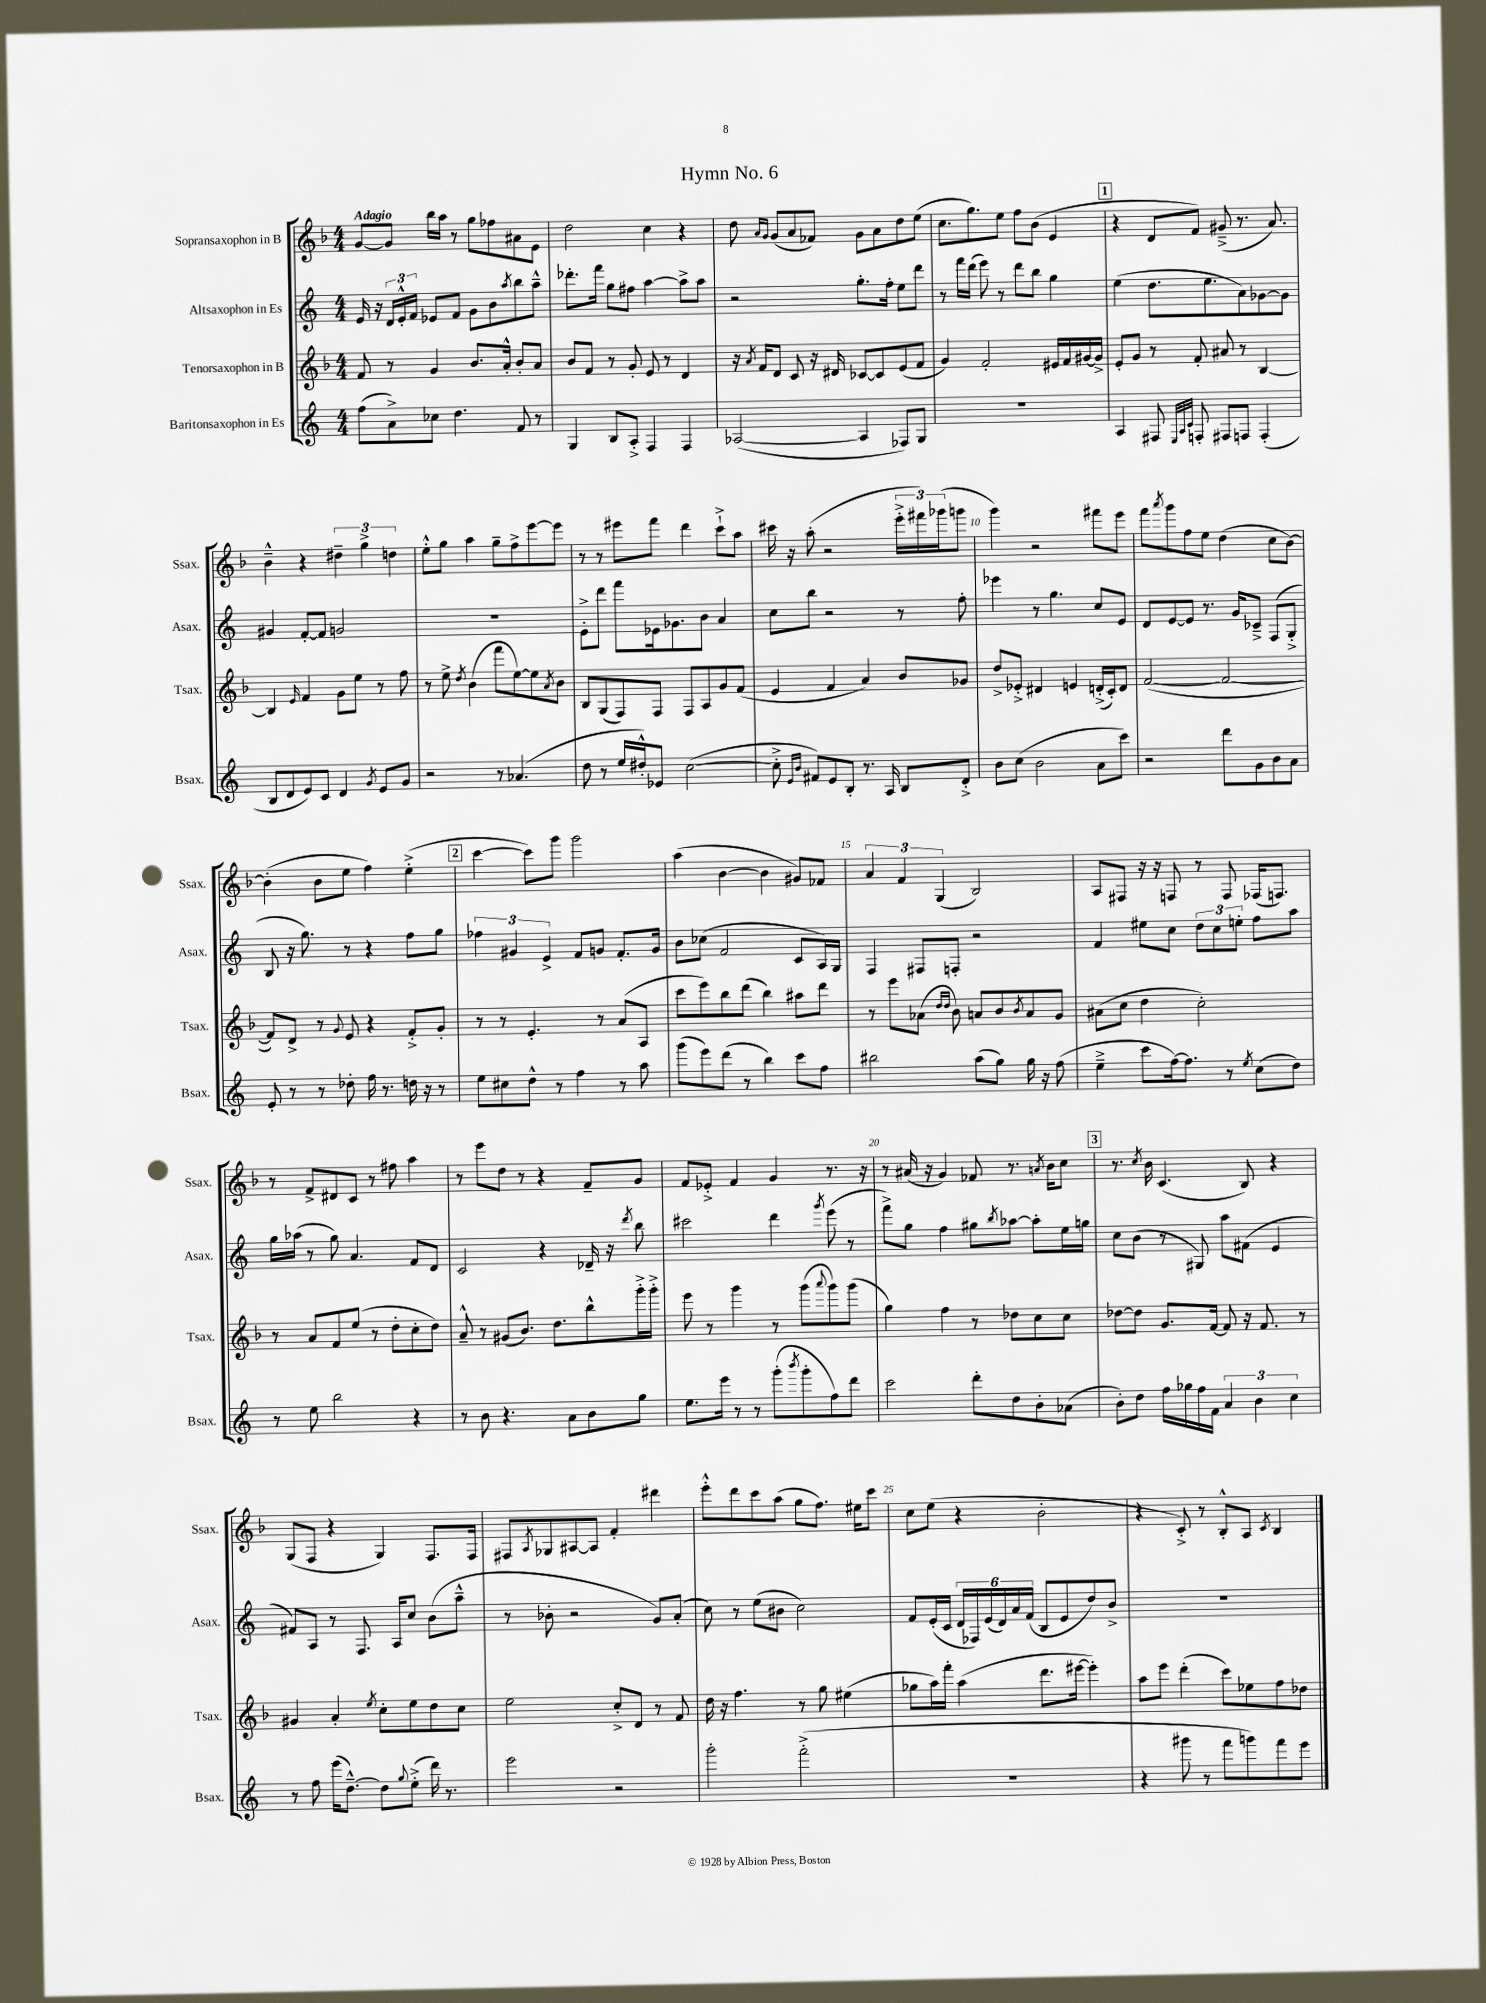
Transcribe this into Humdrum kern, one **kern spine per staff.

**kern	**kern	**kern	**kern
*part4	*part3	*part2	*part1
*staff4	*staff3	*staff2	*staff1
*I"Baritonsaxophon in Es	*I"Tenorsaxophon in B	*I"Altsaxophon in Es	*I"Sopransaxophon in B
*I'Bsax.	*I'Tsax.	*I'Asax.	*I'Ssax.
*clefG2	*clefG2	*clefG2	*clefG2
*k[]	*k[b-]	*k[]	*k[b-]
*M4/4	*M4/4	*M4/4	*M4/4
=1	=1	=1	=1
!	!	!	!LO:TX:a:B:t=Adagio
(8ff\L	8f/	16e/	[8g/L
.	.	16r	.
8a^\)	8r	24d/LL	8g/J]
.	.	24e'^^/	.
.	.	24f/JJ	.
8cc-X\J	4g/	8e-X/L	16bb-\LL
.	.	.	16aa\JJ
4.dd\	.	8f/J	8r
.	8.b-/L	8g\L	8gg\L
.	.	8b\	8ff-X\
.	16a'^^/Jk	.	.
.	.	8qaa/	.
8f/	8b-'/L	8bb\	8a#X\
8r	8a/J	8aa~^^\J	8e\J
=2	=2	=2	=2
4G/	8b-/L	8.ddd-X'\L	2dd\
.	8f/J	.	.
.	.	16fff\Jk	.
8B/L	8r	8gg\L	.
8A'^/J	8g'/	8ff#X\J	.
4F/	8e/	[4aa\	4cc\
.	8r	.	.
4F/	4d/	8aa^\L]	4r
.	.	8aa\J	.
=3	=3	=3	=3
([2A-X/	16r	2r	8dd\
.	8qa/	.	.
.	16f/KL	.	.
.	.	.	16qqa/LL
.	.	.	16qqg/JJ
.	8d/J	.	(8g/L
.	8c/	.	8a/
.	16r	.	8f-X/J)
.	16d#X/	.	.
4A-/]	[8c-X/L	8.gg'\L	8g\L
.	8c-/]	.	8a\
.	.	16ff'\Jk	.
8F-X/L)	(8e/	8ee\L	8dd\
8G/J	8f/J	8ddd\J	(8ee\J
=4	=4	=4	=4
1r	4g/)	8r	8.cc\L
.	.	16fff\LL	.
.	.	(16ddd\JJ	8.gg\)
.	2f'/	8eee\)	.
.	.	8r	8ee\J
.	.	8ddd\L	8ff\L
.	.	8bb\J	(8b-\J
.	16e#X/LL	4gg\	4e/
.	16f/	.	.
.	[16g#X/	.	.
.	16g#^/JJ]	.	.
!!LO:REH:place=s1:t=1
=5	=5	=5	=5
4A/	8e'/L	(4ee\	4r
.	8g/J	.	.
8F#X/	8r	8.dd\L	8d/L
32qqE/LLL	.	.	.
32qqA/	.	.	.
32qqc/JJJ	.	.	.
8Fn'/	8f'/	.	8f/J)
.	.	8.ee\	.
8F#X/L	8a#X/	.	(8g#X~^/
8Fn/J	8r	8a\)	8.r
(4F'/	[4B-/	[8g-X\	.
.	.	.	8.a/)
.	.	8g-\J]	.
!!LO:LB:g=z
=6	=6	=6	=6
8B/L	4B-/]	4g#X/	4b-~^^\
8d/	.	.	.
.	16qqe/	.	.
8e/)	4f/	[8f'/L	4r
8c/J	.	8f/J]	.
4d/	8g\L	2gn/	6dd#X~\
.	8ee\J	.	.
.	.	.	6gg^\
8qg/	.	.	.
8e/L	8r	.	.
.	.	.	6ddn\
8g/J	8ff\	.	.
=7	=7	=7	=7
2r	8r	1r	8ee'^^\L
.	8ee^\	.	8gg\J
.	8qdd/	.	.
.	(4b-\	.	4aa\
8r	8fff\L	.	8gg~\L
(4.a-X/	[8ee\)	.	8ff^\
.	8ee\]	.	[8eee\
.	8qa/	.	.
.	8b-\J	.	8eee\J]
=8	=8	=8	=8
8dd\	8B-/L	8e'^\L	8r
8r	(8G/	8ddd\J	8r
16ee/LL	8F/)	8fff\L	8eee#X\L
16dd#X'^^/J)	.	.	.
8e-X/J	8F/J	16e-X\k	8fff\J
.	.	8.g-X\	.
([2cc\	8F/L	.	4ddd\
.	8A/	8b\J	.
.	8g/	4a/	8ccc`^\L
.	(8f/J	.	8aa\J
=9	=9	=9	=9
8cc'^\]	4e/	8cc\L	16ccc#X\
.	.	.	16r
16qqe/LL	.	.	.
16qqb/JJ	.	.	.
8f#X/L)	.	8bb\J	(8aa'\
8e/	4f/	2r	2r
8B'/J	.	.	.
8.r	4a/)	.	.
16A/	.	.	.
8B/L	8b-/L	8r	24eee'^\LL
.	.	.	24fff#X\)
.	.	.	(24ggg-X\J
8d'^/J	8g-X/J	8ff'\	8gggn\J
=10	=10	=10	=10
8b\L	8dd^/L	4eee-X\	4ggg\)
(8cc\J	8e-X'^/J	.	.
2b\	4d#X/	8r	2r
.	.	4.gg\	.
.	4en/	.	.
8a\L	(16dn'^/LL	8cc/L	8fff#X\L
.	16c'/J)	.	.
8ccc\J)	8d/J	8e/J	8eee\J
=11	=11	=11	=11
2r	([2f/	8d/L	8fff\L
.	.	.	8qaaa/
.	.	[8e/	8ggg\
.	.	8e/J]	8ff\
.	.	8.r	8ee\J
8ddd\L	2f/_	.	(4dd\
.	.	16g/KL	.
8g\	.	8c-X~^/J	.
8b\	.	(8F/L	8cc\L
8a\J	.	8G'^/J	[8b-\J)
!!LO:LB:g=z
=12	=12	=12	=12
8e'/	8f/L])	8B/	(4b-'\]
8r	8d^/J	16r	.
.	.	8.gg\)	.
8r	8r	.	8b-\L
.	8qqg/	.	.
8dd-X'\	8e/	8r	8ee\J
16ff\	4r	4r	4ff\)
8.r	.	.	.
16ddn\	8f'^/L	8ff\L	(4ee'^\
16r	.	.	.
8r	8g'/J	8gg\J	.
!!LO:REH:place=s1:t=2
=13	=13	=13	=13
8ee\L	8r	6ff-X\	[4ccc\
8cc#X\	8r	.	.
.	.	6g#X/	.
8dd^^\J	4.e'/	.	8ccc\L])
.	.	6e^/	.
8r	.	.	8ggg\J
4ff\	.	8f/L	2ggg\
.	8r	8gn/J	.
8r	(8a/L	8.f'/L	.
8aa\	8A/J	.	.
.	.	16g/Jk	.
=14	=14	=14	=14
(8ggg\L	8ccc\L	8b\L	(4aa\
8eee\)	8eee\)	(8cc-X\J	.
(8ddd\J	8bb-\	2f/	[4b-\
8r	(8ddd\J	.	.
4bb\)	4bb-\)	.	4b-\]
8ccc\L	8aa#X\L	8c/L	8g#X/L)
8ff\J	8ddd\J	16A/L)	8f-X/J
.	.	16G/JJ	.
=15	=15	=15	=15
2bb#X\	8r	4F/	6a/
.	8eee\L	.	.
.	.	.	6f/
.	(8a-X\J	8F#X/L	.
.	.	.	(6G/
.	16qqdd/LL	.	.
.	16qqdd/JJ	.	.
.	8b-\)	8Fn'/J	.
(8aa\L	8an/L	2r	2B-/)
8gg\J)	8b-/	.	.
.	8qb-/	.	.
16gg\	8a/	.	.
16r	.	.	.
(8ff\	8g/J	.	.
=16	=16	=16	=16
4ee~^\	(8a#X\L	4f/	8A/L
.	8cc\J	.	8F#X/J
8ccc\L	4dd\	8ee#X\L	16r
.	.	.	16r
[16ff\k)	.	8cc\J	8Fn/
8.ff\J]	.	.	.
.	2cc'\)	12dd\L	8r
.	.	12cc\	.
8r	.	.	8F/
.	.	12een'\J	.
8qee/	.	.	.
(8cc\L	.	8ff\L	(16F-X/KL
.	.	.	8.Fn/J)
8dd\J)	.	8aa\J	.
!!LO:LB:g=z
=17	=17	=17	=17
8r	8r	16gg\LL	8r
.	.	(16aa-X\JJ	.
8ee\	8a/L	8r	8f^/L
2bb\	8f/	8gg\)	8d#X/
.	(8ee/J	4.a/	8c/J
.	8r	.	8r
.	8dd'\L	.	8ff#X\
4r	8cc'\	8f/L	4aa\
.	8dd\J)	8d/J	.
=18	=18	=18	=18
8r	8a~^^/	2c/	8r
8b\	8r	.	8eee\L
4.r	(8g#X/L	.	8dd\J
.	8.b-/J)	.	8r
.	.	4r	4r
.	8.dd\L	.	.
8a\L	.	.	.
8b\	8bb-^^\	16d-X~/	8f~/L
.	.	16r	.
.	.	8qddd/	.
8gg\J	16ggg'^\L	8bb\	8g/J
.	16ggg'^\JJ	.	.
=19	=19	=19	=19
8.ee\L	8eee\	2ccc#X\	8f/L
.	8r	.	8e-X'^/J
16eee\Jk	.	.	.
8r	4ggg\	.	4f/
8r	.	.	.
(8ggg'\L	8r	4ddd\	4g/
8qbbb/	.	.	.
8ggg'\	(8ggg\L	.	.
.	8qqaaa/	8qggg/	.
8ff\)	8ggg\)	(8eee\	8.r
8ddd\J	(8ggg\J	8r	.
.	.	.	16r
=20	=20	=20	=20
2ccc\	4gg\)	8fff^\L)	8r
.	.	8gg\J	(16a#X/
.	.	.	16r
.	4ff\	4ff\	4g/)
8ddd'\L	8r	8gg#X\L	8f-X/
.	.	8qbb/	.
8dd\	8dd-X\L	[8aa-X\J	8.r
8b'\	8cc\	8aa-'\L]	.
.	.	.	8qan/
.	.	.	16b-\KL
(8a-X\J	8cc\J	16ee\L	8cc\J
.	.	16ggn\JJ	.
!!LO:REH:place=s1:t=3
=21	=21	=21	=21
8b'\L)	[8dd-X\L	8cc\L	8.r
8dd\J	8dd-\J]	(8b\J	.
.	.	.	8qcc/
.	.	.	16b-\
16ff\LL	8.g/L	8r	(4.c/
16gg-X\	.	.	.
16ff\	.	8G#X/)	.
16f\JJ	[16f/Jk	.	.
6a/	8f/]	8aa\L	.
.	16r	(8f#X\J	8B-/)
6b\	.	.	.
.	8.f/	.	.
.	.	4e/	4r
6cc\	.	.	.
.	8r	.	.
!!LO:LB:g=z
=22	=22	=22	=22
8r	4g#X/	8f#X/L)	(8G/L
8ff\	.	8A/J	8F/J
(16eee\KL	4a'/	8r	4r
[8.dd~^^\J)	.	.	.
.	.	8.F/	.
.	8qee/	.	.
8dd\L]	8cc'\L	.	4G/)
.	.	16A/KL	.
8qqgg/	.	.	.
(8ee'^\J	8ee\	8cc/J	.
16ddd\)	8dd\	(8b\L	8.F/L
8.r	.	.	.
.	8cc\J	8aa~^^\J	.
.	.	.	16F/Jk
=23	=23	=23	=23
2eee\	2ee\	8r	8F#X/L
.	.	.	8qA/
.	.	8b-X'\	8G-X/
.	.	2r	[8A#X/
.	.	.	8A#/J]
2r	8cc'^/L	.	4f'/
.	8d/J	.	.
.	8r	8g/L)	4ddd#X\
.	8f/	(8a'/J	.
=24	=24	=24	=24
2ggg'\	16dd\	8cc\)	8eee'^^\L
.	16r	.	.
.	4.ff\	8r	8ddd\
.	.	(8ee\L	8ccc\
.	.	8b#X\J	(8aa\J
(2fff'^\	8r	2cc\)	8gg\L
.	8gg\	.	8.ff\J)
.	(4ee#X\	.	.
.	.	.	16ee#X\KL
.	.	.	8ccc\J
=25	=25	=25	=25
1r	8gg-X\L	8f/L	8cc\L
.	16aa\L)	(16e'/L	(8ee\J
.	16fff'\JJ	16c/JJ	.
.	(4aa\	24d/LL	4r
.	.	24F-X/)	.
.	.	(24e/	.
.	.	24d/)	.
.	.	24a/	.
.	.	(24f/JJ	.
.	8.ddd\L	8B/L	2b-'\
.	.	8e/	.
.	[16eee#X\Jk	.	.
.	4eee#'\])	8dd/)	.
.	.	8b^/J	.
=26	=26	=26	=26
4r	8aa\L	1r	4r
.	8eee\J	.	.
8ggg#X\	(4ddd'\	.	8c'^/)
8r	.	.	8r
8fff\L	8ccc\L)	.	8B-'^^/L
8gggn\)	8ee-X\	.	8A/J
.	.	.	8qc/
8fff\	8ff\	.	4B-/
8eee\J	8dd-X\J	.	.
==	==	==	==
*-	*-	*-	*-
